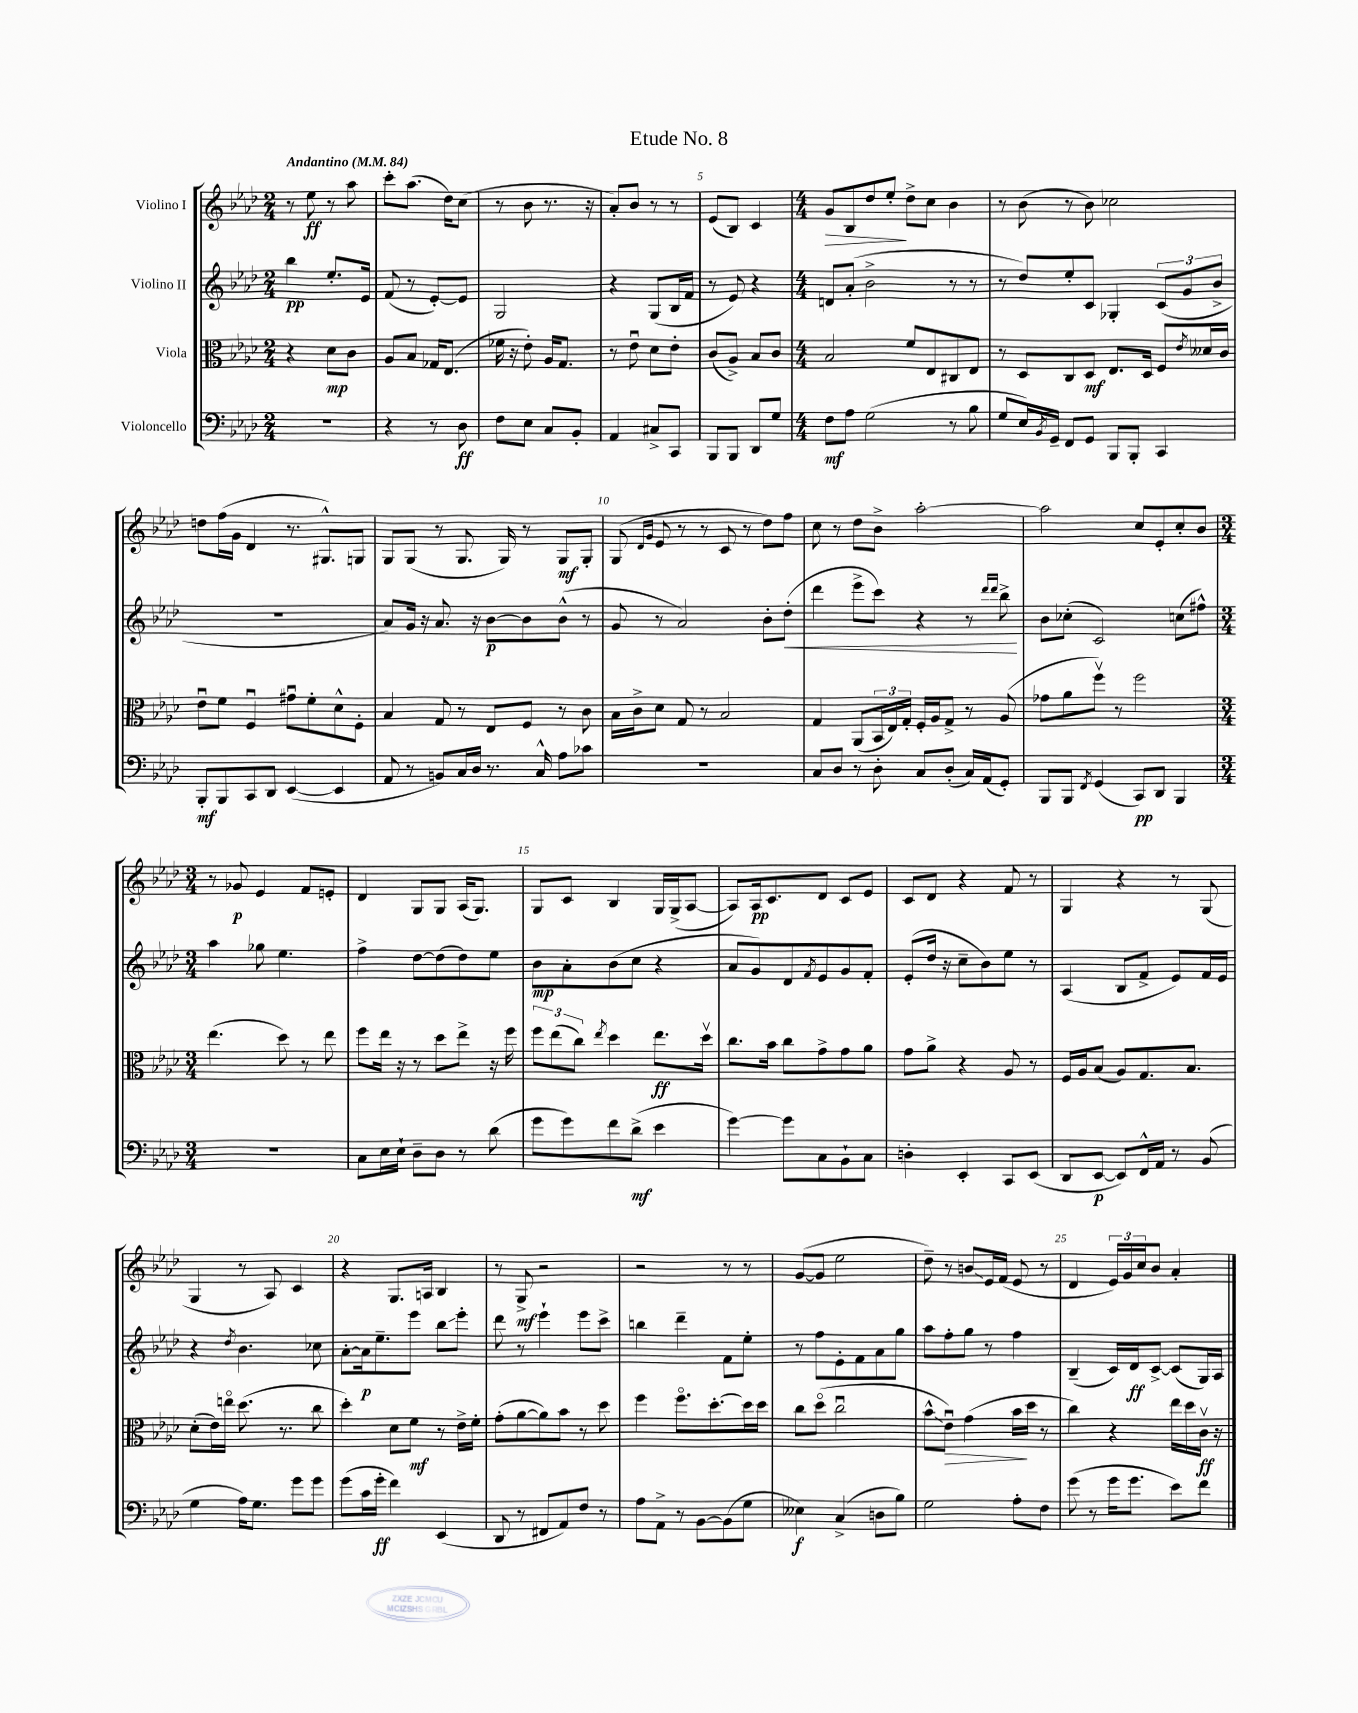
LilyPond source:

\header { title = "Etude No. 8" }
<<
\new StaffGroup <<
\new Staff = "s0" \with { instrumentName = "Violino I" } {
    \clef treble \key aes \major \numericTimeSignature \time 2/4 \tempo "Andantino" 4 = 84
    r8 ees''8\ff r8 aes''8 |
    c'''8-. aes''8.( des''16) c''8( |
    r8 bes'8 r8. r16 |
    aes'8-.) bes'8 r8 r8 |
    ees'8( bes8) c'4 |
    \numericTimeSignature \time 4/4 g'8\> bes8 des''8 ees''8-.\! des''8-> c''8 bes'4 |
    r8 bes'8( r8 bes'8) ces''2 |
    d''8 f''16( g'16 des'4 r8. gis8.-^) g8 |
    g8 g8( r8 g8. g16) r8 g8\mf g8-. |
    g8( \grace { des'16 g'16 } ees'8 r8 r8 c'8 r8 des''8) f''8 |
    c''8 r8 des''8 bes'8-> aes''2~-. |
    aes''2 c''8 ees'8-. c''8-. bes'8 |
    \numericTimeSignature \time 3/4 r8 ges'8\p ees'4 f'8 e'8-. |
    des'4 g8 g8 aes16( g8.) |
    g8 c'8 bes4 g16 g16->( aes8~ |
    aes8) aes16\pp c'8. des'8 c'8 ees'8 |
    c'8 des'8 r4 f'8 r8 |
    g4 r4 r8 g8( |
    g4 r8 aes8) c'4 |
    r4 g8. a16 bes4 |
    r8 g8->\mf r2 |
    r2 r8 r8 |
    g'8~( g'8 ees''2 |
    des''8--) r8 b'8\glissando ees'16 f'16( ees'8 r8 |
    des'4 \tuplet 3/2 { ees'16) g'16 c''16 } bes'8 aes'4-. \bar "|." |
}
\new Staff = "s1" \with { instrumentName = "Violino II" } {
    \clef treble \key aes \major \numericTimeSignature \time 2/4
    bes''4\pp ees''8.-. ees'16 |
    f'8( r8 ees'8~-.) ees'8 |
    g2 |
    r4 g8( bes16 f'16 |
    r8 ees'8) r4 |
    \numericTimeSignature \time 4/4 d'8 aes'8-.( bes'2-> r8 r8 |
    r8 des''8) ees''8-. c'8 ges4-. \tuplet 3/2 { c'8( g'8 bes'8-> } |
    R1 |
    aes'8) g'16 r16 aes'8. r16 bes'8~\p bes'8 bes'8-^( r8 |
    g'8 r8 aes'2) bes'8-. des''8-.\<( |
    des'''4 ees'''8-> c'''8) r4 r8 \grace { des'''16 des'''16 } bes''8->\! |
    bes'8 ces''8-.( c'2) c''8( fis''8-^) |
    \numericTimeSignature \time 3/4 aes''4 ges''8 ees''4. |
    f''4-> des''8~ des''8( des''8) ees''8 |
    bes'8\mp aes'8-. bes'8( c''8 r4 |
    aes'8 g'8) des'8 \acciaccatura { f'8 } ees'8 g'8 f'8-. |
    ees'8-.( des''16 r16 c''8-- bes'8) ees''8 r8 |
    aes4( bes8 f'8-> ees'8) f'16 ees'16 |
    r4 \acciaccatura { des''8 } bes'4. ces''8 |
    aes'8~-. aes'16\p ees''8.-- ees'''8 bes''8\glissando ees'''8-. |
    des'''8 r8 ees'''4-! ees'''8 c'''8-> |
    b''4 des'''4-- f'8 ees''8-. |
    r8 f''8 ees'8-. f'8 aes'8 g''8 |
    aes''8 f''8-. g''8 r8 f''4 |
    bes4--( c'16) des'16\ff c'8~-> c'8( g16) aes16 \bar "|." |
}
\new Staff = "s2" \with { instrumentName = "Viola" } {
    \clef alto \key aes \major \numericTimeSignature \time 2/4
    r4 des'8\mp c'8 |
    aes8 bes8 ges16 ees8.( |
    fes'16 r16 ees'8-.) aes16 g8. |
    r8 ees'8\downbow des'8 ees'8-. |
    c'8( aes8->) bes8 c'8 |
    \numericTimeSignature \time 4/4 bes2 f'8 ees8 cis8 ees8 |
    r8 des8 c8 des8\mf ees8. des16 f8 \acciaccatura { ees'8 } deses'16 c'16 |
    ees'8\downbow f'8 f4\downbow gis'8\downbow f'8-. des'8-^ f8-. |
    bes4 g8 r8 ees8 f8 r8 c'8 |
    bes16 c'16-> des'8 g8 r8 bes2 |
    g4 aes,8( \tuplet 3/2 { bes,16 ees16) g16-. } f16-. aes16 g8-> r8 aes8( |
    ges'8 aes'8 f''8\upbow) r8 f''2 |
    \numericTimeSignature \time 3/4 ees''4.( des''8) r8 ees''8 |
    f''8 ees''16 r16 r8 des''8 ees''8-> r16 f''16 |
    \tuplet 3/2 { f''8 ees''8( c''8) } \acciaccatura { ees''8 } des''4 ees''8.\ff des''16\upbow |
    c''8. bes'16 c''8 g'8-> g'8 aes'8 |
    g'8 aes'8-> r4 aes8 r8 |
    f16 aes16 bes8( aes8) g8. bes8. |
    des'8-.( ees'16) e''16\flageolet des''8.( r8. c''8 |
    des''4-.) des'8 f'8\mf r8 ees'16-> f'16-. |
    g'8-.( aes'8~ aes'8) bes'8 r8 des''8 |
    f''4 f''8.\flageolet des''8.~-. des''16 des''16 |
    c''8 des''8\flageolet( c''2\downbow |
    bes'8-^\glissando ees'8\downbow\>) g'4( bes'16\! des''16 r8 |
    c''4) r4 ees''16 des''16 c'16\upbow\ff r16 \bar "|." |
}
\new Staff = "s3" \with { instrumentName = "Violoncello" } {
    \clef bass \key aes \major \numericTimeSignature \time 2/4
    R2 |
    r4 r8 des8\ff |
    f8 ees8 c8 bes,8-. |
    aes,4 cis8-> c,8 |
    bes,,8 bes,,8 des,8 g8 |
    \numericTimeSignature \time 4/4 f8\mf aes8 g2( r8 bes8 |
    g8 ees16) \acciaccatura { bes,8 } g,16-- f,8 g,8 bes,,8 bes,,8-. c,4 |
    bes,,8-.\mf bes,,8 c,8 des,8 ees,4~( ees,4 |
    aes,8 r8 b,8) c16 des16 r8. c16-^ aes8 ces'8 |
    R1 |
    c8 des8 r8 des8-. c8 des8-.( c16) aes,16( g,8-.) |
    bes,,8 bes,,8 \acciaccatura { f,8 } g,4( c,8\pp) des,8 bes,,4 |
    \numericTimeSignature \time 3/4 R2. |
    c8 ees16 ees16-! des8-- des8 r8 des'8( |
    g'8 g'8) f'8 des'8->\mf( ees'4 |
    g'4~) g'8 c8 bes,8-! c8 |
    d4-. ees,4-. c,8 ees,8( |
    des,8 ees,8~\p ees,8) f,16-^ aes,16 r8 bes,8( |
    g4 aes16) g8. g'8 g'8 |
    g'8( c'16 g'16-.\ff f'4) ees,4( |
    des,8 r8 fis,8 aes,8) f8 r8 |
    aes8 aes,8-> r8 bes,8~ bes,8( g8 |
    eeses4\f) c4->( d8 bes8) |
    g2 aes8-. f8 |
    g'8( r8 g'16 g'8. ees'8) f'8 \bar "|." |
}
>>
>>
\layout { \context { \Score \override BarNumber.break-visibility = ##(#f #t #t) barNumberVisibility = #(every-nth-bar-number-visible 5) } }
